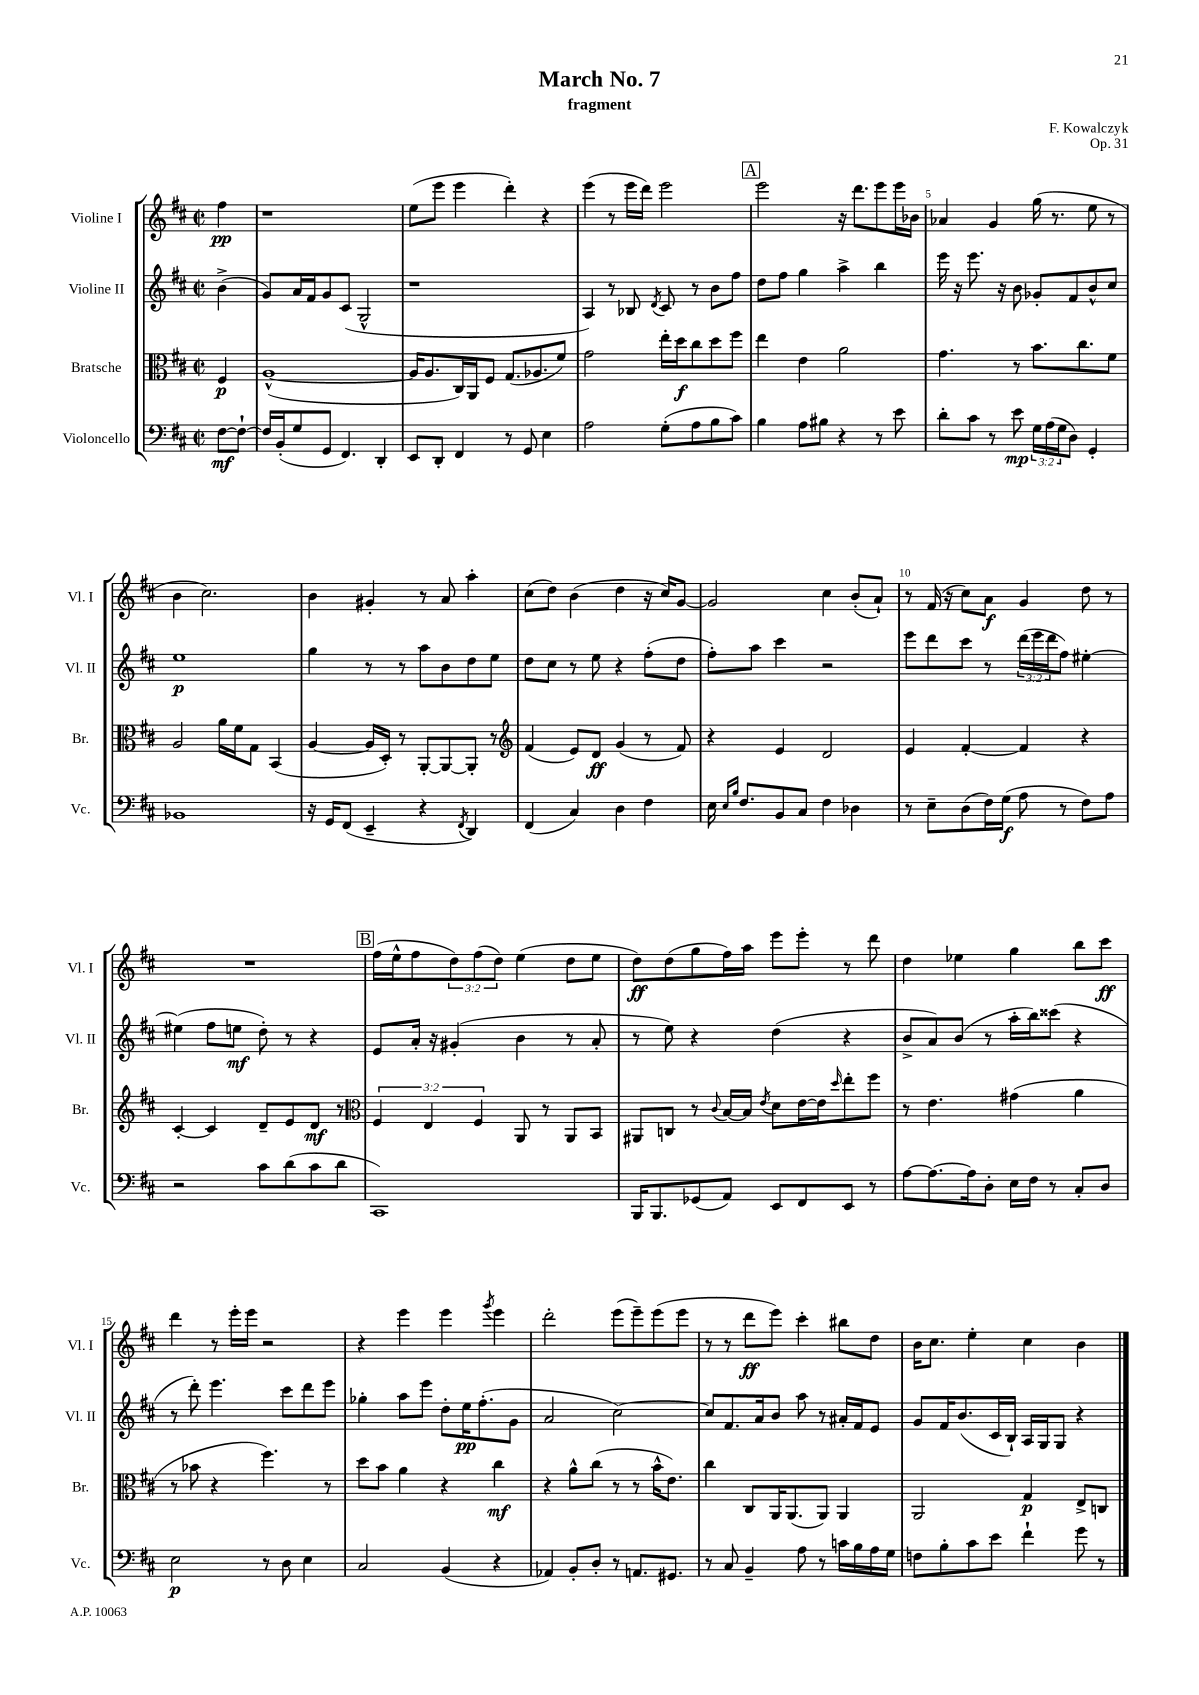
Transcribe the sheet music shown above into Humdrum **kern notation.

**kern	**dynam	**kern	**dynam	**kern	**dynam	**kern	**dynam
*part4	*part4	*part3	*part3	*part2	*part2	*part1	*part1
*staff4	*staff4	*staff3	*staff3	*staff2	*staff2	*staff1	*staff1
*I"Violoncello	*	*I"Bratsche	*	*I"Violine II	*	*I"Violine I	*
*I'Vc.	*	*I'Br.	*	*I'Vl. II	*	*I'Vl. I	*
*clefF4	*	*clefC3	*	*clefG2	*	*clefG2	*
*k[f#c#]	*	*k[f#c#]	*	*k[f#c#]	*	*k[f#c#]	*
*M2/2	*	*M2/2	*	*M2/2	*	*M2/2	*
*met(c|)	*	*met(c|)	*	*met(c|)	*	*met(c|)	*
=	=	=	=	=	=	=	=
[8F#\L	mf	4F#/	p	(4b^\	.	4ff#\	pp
8F#`\J_	.	.	.	.	.	.	.
=1	=1	=1	=1	=1	=1	=1	=1
16F#/LL]	.	([1A^^	.	8g/L)	.	1r	.
(16BB'/J	.	.	.	.	.	.	.
8G/	.	.	.	16a/L	.	.	.
.	.	.	.	16f#/J	.	.	.
8GG/J	.	.	.	8g/	.	.	.
4.FF#/)	.	.	.	(8c#/J	.	.	.
.	.	.	.	2G^^/	.	.	.
4DD'/	.	.	.	.	.	.	.
=2	=2	=2	=2	=2	=2	=2	=2
8EE/L	.	16A/KL]	.	1r	.	(8ee\L	.
.	.	8.A/	.	.	.	.	.
8DD'/J	.	.	.	.	.	8eee\J	.
4FF#/	.	16C#/L)	.	.	.	4eee\	.
.	.	16AA/J	.	.	.	.	.
.	.	8F#/J	.	.	.	.	.
8r	.	(8.G/L	.	.	.	4ddd'\)	.
8GG/	.	.	.	.	.	.	.
.	.	8.A-X/	.	.	.	.	.
4E\	.	.	.	.	.	4r	.
.	.	8f#/J)	.	.	.	.	.
=3	=3	=3	=3	=3	=3	=3	=3
2A\	.	2g\	.	4A/)	.	(4eee\	.
.	.	.	.	8r	.	8r	.
.	.	.	.	8B-X/	.	16eee\LL	.
.	.	.	.	.	.	16ddd\JJ)	.
.	.	.	.	8qd/	.	.	.
(8G'\L	.	16ee'\LL	.	8c#/	.	2eee\	.
.	.	16dd\J	f	.	.	.	.
8A\	.	8cc#\	.	8r	.	.	.
8B\	.	8dd\	.	8b\L	.	.	.
8c#\J)	.	8ff#\J	.	8ff#\J	.	.	.
!!LO:REH:place=s1:t=A
=4	=4	=4	=4	=4	=4	=4	=4
4B\	.	4ee\	.	8dd\L	.	2eee\	.
.	.	.	.	8ff#\J	.	.	.
8A\L	.	4e\	.	4gg\	.	.	.
8B#X\J	.	.	.	.	.	.	.
4r	.	2a\	.	4aa^\	.	16r	.
.	.	.	.	.	.	8.ddd\L	.
8r	.	.	.	4bb\	.	8eee\	.
8e\	.	.	.	.	.	16eee\L	.
.	.	.	.	.	.	16b-X\JJ	.
=5	=5	=5	=5	=5	=5	=5	=5
8d'\L	.	4.g\	.	16eee\	.	4a-X/	.
.	.	.	.	16r	.	.	.
8c#\J	.	.	.	8.eee\	.	.	.
8r	.	.	.	.	.	4g/	.
.	.	.	.	16r	.	.	.
8e\	mp	8r	.	8b\	.	.	.
24G\LL	.	8.b\L	.	8g-X'/L	.	(16gg\	.
(24A\	.	.	.	.	.	.	.
.	.	.	.	.	.	8.r	.
24G\J	.	.	.	.	.	.	.
8D\J)	.	.	.	8f#/	.	.	.
.	.	8.cc#\	.	.	.	.	.
4GG'/	.	.	.	8b^^/	.	8ee\	.
.	.	8f#\J	.	8cc#/J	.	8r	.
!!LO:LB:g=z
=6	=6	=6	=6	=6	=6	=6	=6
1BB-X	.	2A/	.	1ee	p	4b\	.
.	.	.	.	.	.	2.cc#\)	.
.	.	16a\LL	.	.	.	.	.
.	.	16f#\J	.	.	.	.	.
.	.	8G\J	.	.	.	.	.
.	.	(4BB/	.	.	.	.	.
=7	=7	=7	=7	=7	=7	=7	=7
16r	.	[4A/	.	4gg\	.	4b\	.
16GG/KL	.	.	.	.	.	.	.
(8FF#/J	.	.	.	.	.	.	.
4EE~/	.	16A/LL]	.	8r	.	4g#X'/	.
.	.	16D'/JJ)	.	.	.	.	.
.	.	8r	.	8r	.	.	.
4r	.	[8AA'/L	.	8aa\L	.	8r	.
.	.	8AA/_	.	8b\	.	8a/	.
8qFF#/	.	.	.	.	.	.	.
4DD/)	.	8AA'/J]	.	8dd\	.	4aa'\	.
.	.	8r	.	8ee\J	.	.	.
=8	=8	=8	=8	=8	=8	=8	=8
*	*	*clefG2	*	*	*	*	*
(4FF#/	.	(4f#/	.	8dd\L	.	(8cc#\L	.
.	.	.	.	8cc#\J	.	8dd\J)	.
4C#/)	.	8e/L)	.	8r	.	(4b\	.
.	.	8d/J	ff	8ee\	.	.	.
4D\	.	(4g/	.	4r	.	4dd\	.
4F#\	.	8r	.	(8ff#'\L	.	16r	.
.	.	.	.	.	.	16cc#/KL)	.
.	.	8f#/)	.	8dd\J	.	[8g/J	.
=9	=9	=9	=9	=9	=9	=9	=9
16E\	.	4r	.	8ff#'\L)	.	2g/]	.
16qqE/LL	.	.	.	.	.	.	.
16qqB/JJ	.	.	.	.	.	.	.
8.F#/L	.	.	.	.	.	.	.
.	.	.	.	8aa\J	.	.	.
8BB/	.	4e/	.	4ccc#\	.	.	.
8C#/J	.	.	.	.	.	.	.
4F#\	.	2d/	.	2r	.	4cc#\	.
4D-X\	.	.	.	.	.	(8b'/L	.
.	.	.	.	.	.	8a`/J)	.
=10	=10	=10	=10	=10	=10	=10	=10
8r	.	4e/	.	8eee\L	.	8r	.
8E~\L	.	.	.	8ddd\	.	(16f#/	.
.	.	.	.	.	.	16r	.
(8D\	.	[4f#'/	.	8ccc#\J	.	8cc#\L)	.
16F#\L)	.	.	.	8r	.	8a\J	f
(16G\JJ	f	.	.	.	.	.	.
8A\	.	4f#/]	.	(24ddd\LL	.	4g/	.
.	.	.	.	24eee\	.	.	.
.	.	.	.	24ddd\J	.	.	.
8r	.	.	.	8ff#\J)	.	.	.
8F#\L)	.	4r	.	[4ee#X'\	.	8dd\	.
8A\J	.	.	.	.	.	8r	.
!!LO:LB:g=z
=11	=11	=11	=11	=11	=11	=11	=11
2r	.	[4c#'/	.	(4ee#X\]	.	1r	.
.	.	4c#/]	.	8ff#\L	.	.	.
.	.	.	.	8een\J	mf	.	.
8c#\L	.	8d~/L	.	8dd'\)	.	.	.
(8d\	.	8e/	.	8r	.	.	.
8c#\	.	8d/J	mf	4r	.	.	.
8d\J	.	8r	.	.	.	.	.
!!LO:REH:place=s1:t=B
=12	=12	=12	=12	=12	=12	=12	=12
*	*	*clefC3	*	*	*	*	*
1CC#)	.	6F#/	.	8e/L	.	(16ff#\LL	.
.	.	.	.	.	.	16ee^^\J	.
.	.	.	.	16a'/Jk	.	8ff#\	.
.	.	6E/	.	.	.	.	.
.	.	.	.	16r	.	.	.
.	.	.	.	(4g#X'/	.	12dd\)	.
.	.	6F#/	.	.	.	(12ff#\	.
.	.	.	.	.	.	12dd\J)	.
.	.	8AA/	.	4b\	.	(4ee\	.
.	.	8r	.	.	.	.	.
.	.	8AA/L	.	8r	.	8dd\L	.
.	.	8BB/J	.	8a'/	.	8ee\J	.
=13	=13	=13	=13	=13	=13	=13	=13
16BBB/KL	.	8AA#X/L	.	8r	.	8dd\L)	ff
8.BBB/	.	.	.	.	.	.	.
.	.	8Cn/J	.	8ee\)	.	(8dd\	.
(8GG-X/	.	8r	.	4r	.	8gg\	.
.	.	8qqc#/	.	.	.	.	.
8AA/J)	.	[16B/LL	.	.	.	16ff#\L)	.
.	.	16B/JJ]	.	.	.	16aa\JJ	.
.	.	8qe/	.	.	.	.	.
8EE/L	.	8d\L	.	(4dd\	.	8eee\L	.
8FF#/	.	[16e\L	.	.	.	8eee'\J	.
.	.	16e\J]	.	.	.	.	.
.	.	16qqdd/	.	.	.	.	.
8EE/J	.	8ee'\	.	4r	.	8r	.
8r	.	8ff#\J	.	.	.	8ddd\	.
=14	=14	=14	=14	=14	=14	=14	=14
[8A\L	.	8r	.	8b^/L	.	4dd\	.
8.A\_	.	4.e\	.	8a/)	.	.	.
.	.	.	.	(8b/J	.	4ee-X\	.
16A\k]	.	.	.	.	.	.	.
8D'\J	.	.	.	8r	.	.	.
16E\LL	.	(4g#X\	.	16aa'\LL	.	4gg\	.
16F#\JJ	.	.	.	16bb\J)	.	.	.
8r	.	.	.	(8ccc##X\J	.	.	.
8C#'/L	.	4a\	.	4r	.	8bb\L	.
8D/J	.	.	.	.	.	8ccc#\J	ff
!!LO:LB:g=z
=15	=15	=15	=15	=15	=15	=15	=15
2E\	p	8r	.	8r	.	4ddd\	.
.	.	8b-X\	.	8ddd'\)	.	.	.
.	.	4r	.	4.eee\	.	8r	.
.	.	.	.	.	.	16eee'\LL	.
.	.	.	.	.	.	16eee\JJ	.
8r	.	4.ff#\)	.	.	.	2r	.
8D\	.	.	.	8ccc#\L	.	.	.
4E\	.	.	.	8ddd\	.	.	.
.	.	8r	.	8eee\J	.	.	.
=16	=16	=16	=16	=16	=16	=16	=16
2C#/	.	8dd\L	.	4gg-X'\	.	4r	.
.	.	8b\J	.	.	.	.	.
.	.	4a\	.	8aa\L	.	4eee\	.
.	.	.	.	8eee\J	.	.	.
(4BB/	.	4r	.	8dd'\L	.	4eee\	.
.	.	.	.	16ee\K	pp	.	.
.	.	.	.	(8.ff#'\	.	.	.
.	.	.	.	.	.	8qggg/	.
4r	.	4cc#\	mf	.	.	4eee\	.
.	.	.	.	8g\J	.	.	.
=17	=17	=17	=17	=17	=17	=17	=17
4AA-X/)	.	4r	.	2a/	.	2ddd'\	.
8BB'/L	.	8a^^\L	.	.	.	.	.
8D'/J	.	(8cc#\J	.	.	.	.	.
8r	.	8r	.	[2cc#\)	.	(8eee\L	.
8.AAn/L	.	8r	.	.	.	8eee~\)	.
.	.	16b^^\KL	.	.	.	(8eee\	.
8.GG#X/J	.	8.e\J)	.	.	.	.	.
.	.	.	.	.	.	8eee\J	.
=18	=18	=18	=18	=18	=18	=18	=18
8r	.	4cc#\	.	8cc#/L]	.	8r	.
8C#/	.	.	.	8.f#/	.	8r	.
4BB~/	.	8C#/L	.	.	.	8ddd\L	ff
.	.	.	.	16a/k	.	.	.
.	.	16AA/K	.	8b/J	.	8eee\J)	.
.	.	(8.AA/	.	.	.	.	.
8A\	.	.	.	8aa\	.	4ccc#'\	.
8r	.	8AA/J)	.	8r	.	.	.
16cn\LL	.	4AA/	.	16a#X'/LL	.	8bb#X\L	.
16B\	.	.	.	16f#/J	.	.	.
16A\	.	.	.	8e/J	.	8dd\J	.
16G\JJ	.	.	.	.	.	.	.
=19	=19	=19	=19	=19	=19	=19	=19
8Fn\L	.	2AA/	.	8g/L	.	16b\KL	.
.	.	.	.	.	.	8.cc#\J	.
8B'\	.	.	.	16f#/K	.	.	.
.	.	.	.	(8.b/	.	.	.
8c#\	.	.	.	.	.	4ee'\	.
8e\J	.	.	.	16c#/L	.	.	.
.	.	.	.	16B`/JJ)	.	.	.
4f#`\	.	4G/	p	16A/LL	.	4cc#\	.
.	.	.	.	16G/J	.	.	.
.	.	.	.	8G/J	.	.	.
8g\	.	8E^/L	.	4r	.	4b\	.
8r	.	8Cn/J	.	.	.	.	.
==	==	==	==	==	==	==	==
*-	*-	*-	*-	*-	*-	*-	*-
